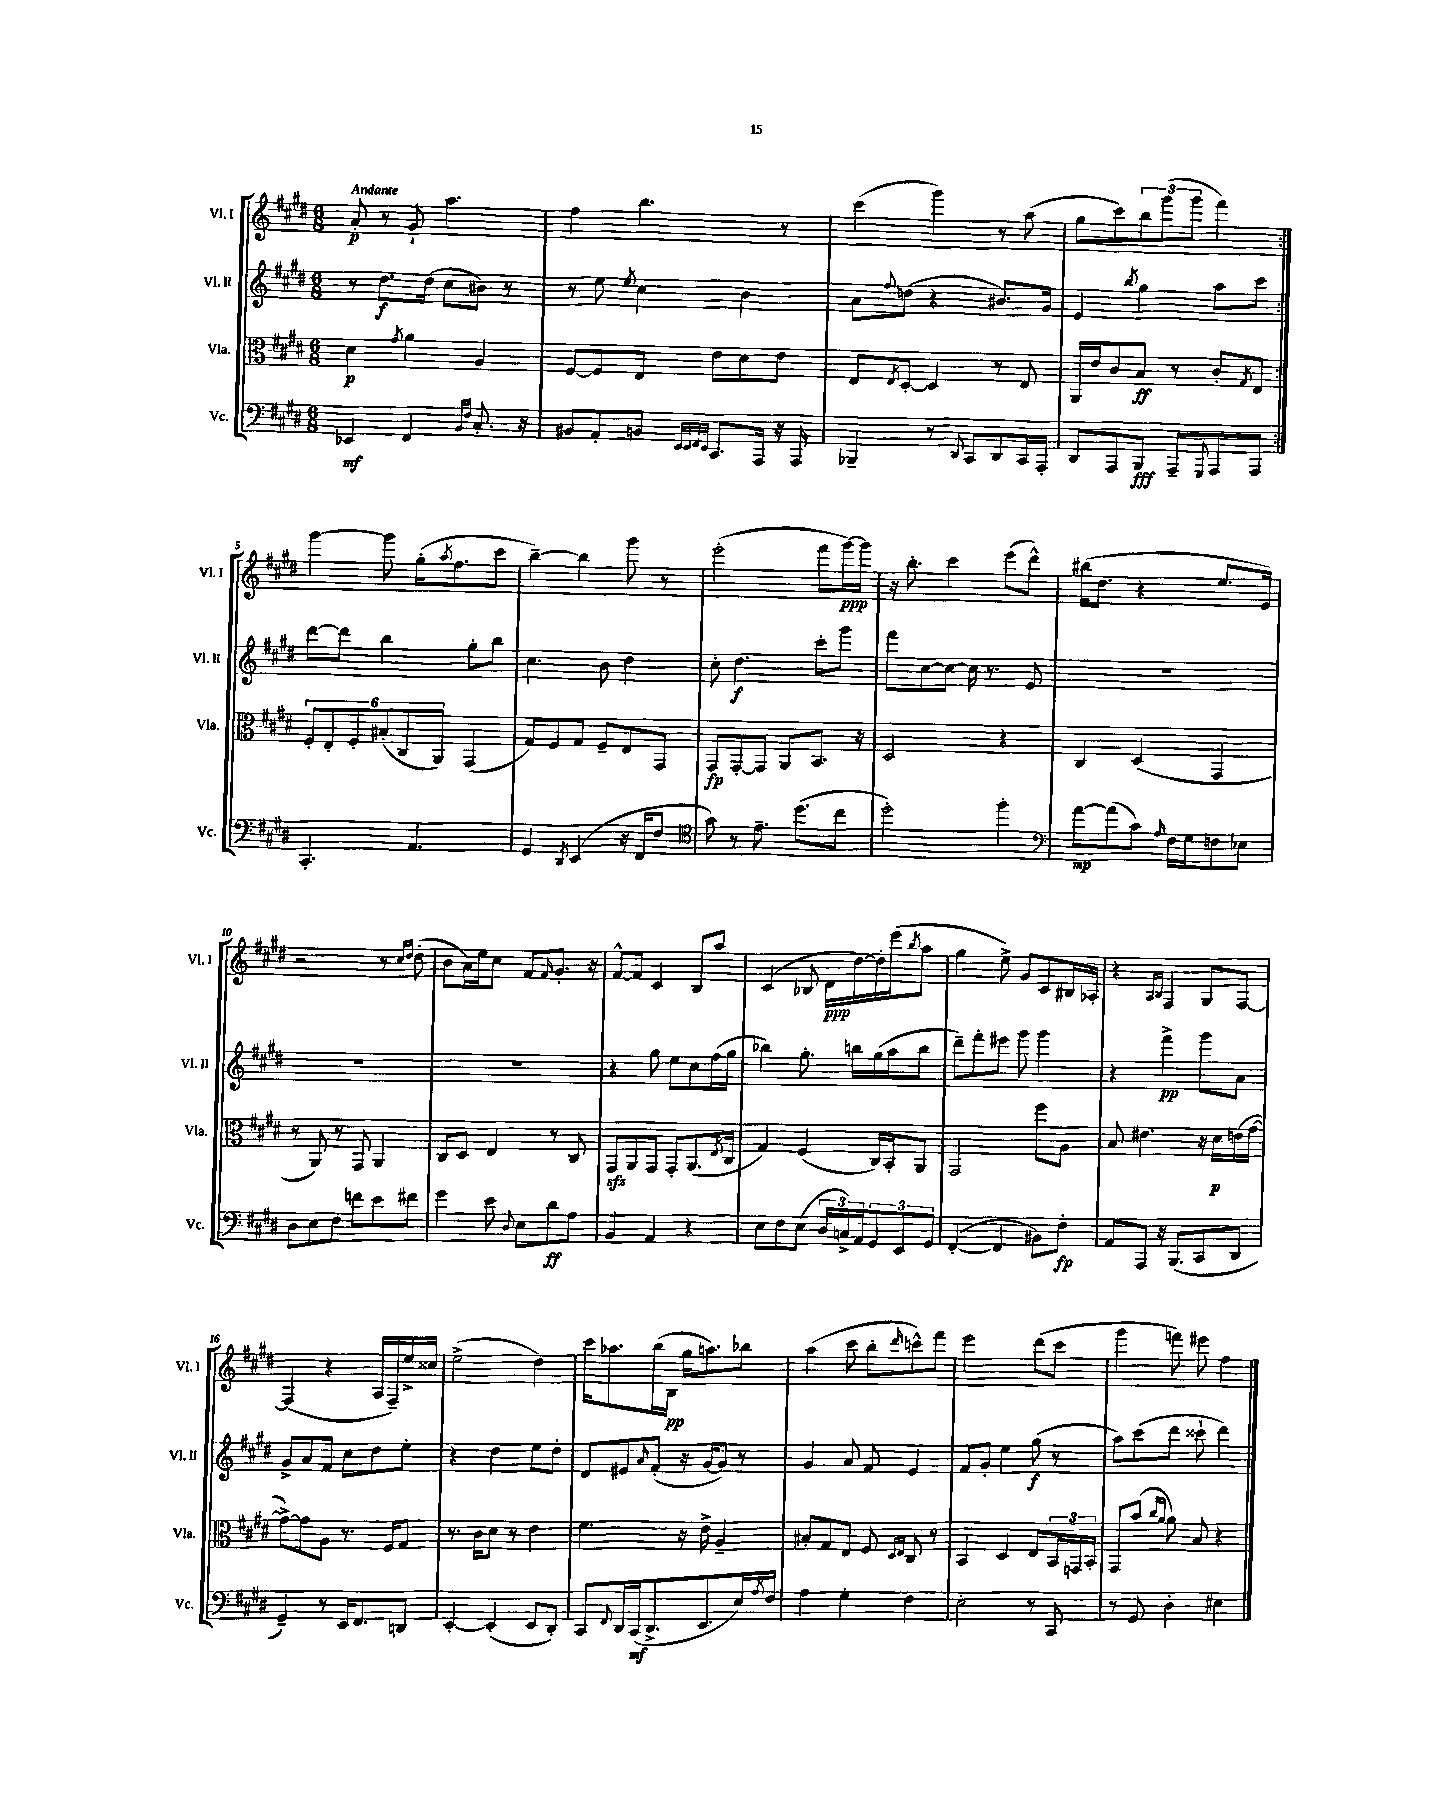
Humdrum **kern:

**kern	**kern	**kern	**kern
*staff4	*staff3	*staff2	*staff1
*clefF4	*clefC3	*clefG2	*clefG2
*k[f#c#g#d#]	*k[f#c#g#d#]	*k[f#c#g#d#]	*k[f#c#g#d#]
*M6/8	*M6/8	*M6/8	*M6/8
4EE-	4d#	8r	8a'
.	.	8.dd#	8r
.	8qg#	.	.
4FF#	4a	.	8g#`
.	.	(16dd#	.
.	.	8cc#	4.aa
16qqBB	.	.	.
16qqF#	.	.	.
8.C#'	4A	8b#)	.
.	.	8r	.
16r	.	.	.
=	=	=	=
8BB#	[8F#	8r	4ff#
8AA'	8F#]	8ee	.
.	.	8qee	.
8BB	8E	4cc#	4.bb
32qqEE	.	.	.
32qqEE	.	.	.
32qqFF#	.	.	.
32qqEE	.	.	.
8.CC#	8e	.	.
.	8d#	4b	.
16AAA	.	.	.
16r	8e	.	8r
16AAA	.	.	.
=	=	=	=
4BBB-~	8E	8a	(4ccc#
.	8qE	8qqff#	.
.	[8D#'	(8dd	.
8r	4D#]	4r	4ggg#)
8qqDD#	.	.	.
8CC#	.	.	.
8DD#	8r	8.b#)	8r
16CC#	8E	.	(8aa
16AAA'	.	16g#	.
=	=	=	=
8DD#	16AA	4e	8gg#
.	16e	.	.
8AAA	8c#	.	8ccc#)
.	.	8qbb	.
8BBB	8B	4gg#	12bb
.	.	.	(12ggg#
8AAA~	8r	.	.
.	.	.	12ggg#
8qqGGG#	.	.	.
8AAA	8c#'	8aa	4fff#)
.	8qG#	.	.
8AAA	8E	8ccc#	.
=:|!	=:|!	=:|!	=:|!
4.CC#'	12F#'	[8ddd#	[4ggg#
.	12E'	.	.
.	.	8ddd#]	.
.	12F#'	.	.
.	(12B#'	4bb	8ggg#]
.	12C#	.	.
4.AA	.	.	(16gg#'
.	12AA)	.	.
.	.	.	8qaa
.	.	.	8.ff#
.	(4GG#	8gg#'	.
.	.	8bb	8ccc#
=	=	=	=
4GG#	8G#)	4.cc#	[4bb~)
.	8F#	.	.
8qDD#	.	.	.
(4EE	8G#	.	4bb]
.	8F#~	8b	.
16r	8E	4dd#	8ggg#
16FF#	.	.	.
8F#	8GG#	.	8r
=	=	=	=
*clefC4	*	*	*
8g#)	8GG#	8cc#'	(2eee'
8r	[8GG#'	4.dd#	.
8.e~	8GG#]	.	.
.	8AA	.	.
(8.dd#	.	.	.
.	8.BB	8ccc#'	8fff#
8cc#	.	8ggg#	[16ggg#)
.	16r	.	16ggg#]
=	=	=	=
2dd#')	2D#	8fff#	16r
.	.	.	8.bb'
.	.	[8cc#	.
.	.	8cc#_	4ccc#
.	.	16cc#]	.
.	.	8.r	.
4ff#'	4r	.	(8eee
.	.	8e	8ddd#^^)
=	=	=	=
*clefF4	*	*	*
[8a	4C#	2.r	(16bb#
.	.	.	8.dd#
(8a]	.	.	.
8c#)	(4D#	.	4r
16qqA	.	.	.
16F#	.	.	.
16G#	.	.	.
8F	4GG#	.	8.ee
8E-	.	.	.
.	.	.	16e)
=	=	=	=
8D#	8r	2.r	2r
8E	8AA)	.	.
8F#	8r	.	.
8f	8GG#	.	.
8e	4AA	.	8r
.	.	.	16qqcc#
.	.	.	16qqdd#
8f#	.	.	(8dd#'
=	=	=	=
4g#	8C#	2.r	8b
.	8D#	.	16a)
.	.	.	16ee
8e	4E	.	8cc#
8qqD#	.	.	.
8E	.	.	8f#
.	.	.	16qqf#
8d#	8r	.	8.g#'
8A	8C#	.	.
.	.	.	16r
=	=	=	=
4BB	8GG#	4r	[8f#^^
.	8AA	.	8f#]
4AA	8GG#	8gg#	4c#
.	8GG#'	8ee	.
4r	(8.AA	8cc#	8B
.	.	(16ff#	8aa
.	8qE	.	.
.	16C#	16gg#	.
=	=	=	=
8E	4G#)	4bb-)	(4c#
8F#	.	.	.
(8E	(4F#	8.gg#'	8B-
24D#	.	.	16d#
24C^)	.	.	.
.	.	16bb	[16dd#)
24AA	.	.	.
12GG#	16C#)	(16gg#	16dd#']
.	16BB'	16aa	(16eee
12EE	.	.	.
.	.	.	8qbb
.	8AA	8bb	8aa
12GG#	.	.	.
=	=	=	=
([4FF#'	2GG#	8ddd#~)	4gg#
.	.	8fff#'	.
4FF#]	.	8eee#	8ee^)
.	.	8ggg#	8g#
8BB#)	8ff#	4ggg#	8c#
8F#'	8A	.	16B#
.	.	.	16A-'
=	=	=	=
8AA	8B	4r	4r
8AAA	4.e#	.	.
.	.	.	16qqA
.	.	.	16qqB
16r	.	4fff#^	4F#
(8.BBB	.	.	.
8CC#	16r	8ggg#	8G#
.	16d#	.	.
8DD#	(16e	8a	[8F#
.	[16g#	.	.
=	=	=	=
4GG#~)	8g#^_)	8g#^	(4F#]
.	8g#]	8a	.
8r	8A	8f#	4r
16EE	8.r	8cc#	.
8.FF#	.	.	.
.	.	8dd#	16A
.	16F#	.	16F#~)
8DD	8G#	8ee'	16ee^
.	.	.	16cc##
=	=	=	=
[4EE'	8.r	4r	(2ee^
.	16c#	.	.
(4EE']	8d#	4dd#	.
.	8r	.	.
8EE	4e	8ee	4dd#)
8DD#')	.	8dd#'	.
=	=	=	=
8CC#	4.f#	8d#	16ccc#
.	.	.	8.aa-
8qqFF#	.	.	.
16DD#	.	8e#	.
(16CC#	.	.	.
.	.	16qqa	.
8.DD#^	.	(8f#'	(16bb
.	.	.	16B
.	16r	16r	16gg#
8.EE	16e^	[16g#	8.aa)
.	4A~	8g#])	.
16E)	.	8r	8bb-
8qA	.	.	.
16F#	.	.	.
=	=	=	=
4A	8B#'	4g#	(4aa
.	8G#	.	.
4G#'	8E	8a	8ccc#
.	8F#	8f#	8bb'
.	16qqD#	.	.
.	16qqE	.	16qqddd#
4F#	8C#	4e	8ccc^^)
.	8r	.	8fff#
=	=	=	=
2E'	4BB	8f#	2eee
.	.	8g#'	.
.	4D#	4ee	.
8r	8E	(8gg#	(8ddd#
8CC#	24BB	8r	8ccc#
.	24GG	.	.
.	24BB'	.	.
=	=	=	=
8r	8GG#	8aa)	4ggg#
8GG#	(8b	(8ccc#	.
.	16qqcc#	.	.
.	16qqa	.	.
4D#'	8a)	8ddd#	8fff)
.	8B	8ccc##`	8eee#
4E#	4r	4ddd#)	4ff#
==	==	==	==
*-	*-	*-	*-
